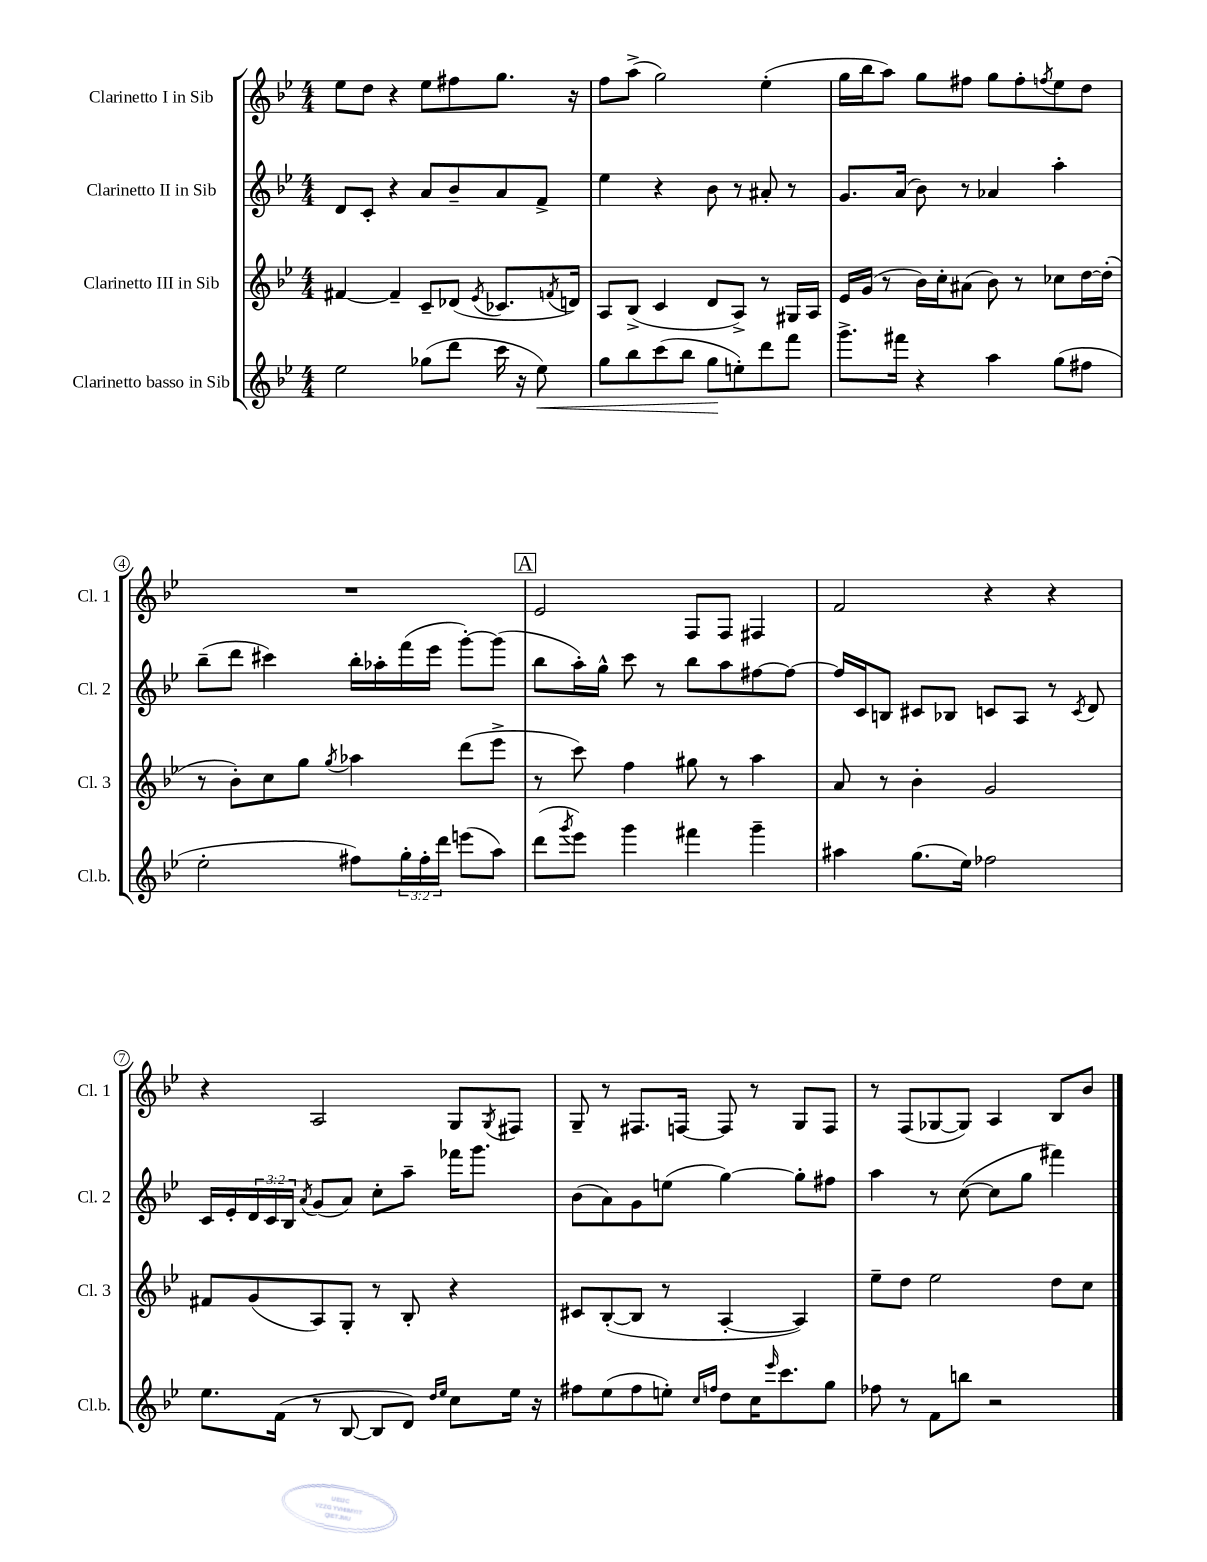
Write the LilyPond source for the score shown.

<<
\new StaffGroup <<
\new Staff = "s0" \with { instrumentName = "Clarinetto I in Sib" shortInstrumentName = "Cl. 1" } {
    \clef treble \key bes \major \numericTimeSignature \time 4/4
    ees''8 d''8 r4 ees''8 fis''8 g''8. r16 |
    f''8 a''8->( g''2) ees''4-.( |
    g''16 bes''16 a''8) g''8 fis''8 g''8 fis''8-. \acciaccatura { f''8 } ees''8 d''8 |
    R1 |
    \mark \markup { \box "A" } ees'2 f8 f8 fis4 |
    f'2 r4 r4 |
    r4 a2 g8 \acciaccatura { g8 } fis8 |
    g8-- r8 fis8. f16~ f8 r8 g8 f8 |
    r8 f8( ges8~ ges8) a4 bes8 bes'8 \bar "|." |
}
\new Staff = "s1" \with { instrumentName = "Clarinetto II in Sib" shortInstrumentName = "Cl. 2" } {
    \clef treble \key bes \major \numericTimeSignature \time 4/4 \override Staff.TupletNumber.text = #tuplet-number::calc-fraction-text
    d'8 c'8-. r4 a'8 bes'8-- a'8 f'8-> |
    ees''4 r4 bes'8 r8 ais'8-. r8 |
    g'8. a'16( bes'8) r8 aes'4 a''4-. |
    bes''8--( d'''8 cis'''4) bes''16-. aes''16-. f'''16( ees'''16 g'''8~-.) g'''8( |
    \mark \markup { \box "A" } bes''8 a''16-.) g''16-^ c'''8 r8 bes''8 a''8 fis''8~ fis''8~ |
    fis''16 c'16 b8 cis'8 bes8 c'8 a8 r8 \acciaccatura { c'8 } d'8 |
    c'16 ees'16-. \tuplet 3/2 { d'16 c'16 bes16 } \acciaccatura { a'8 } g'8( a'8) c''8-. a''8-- fes'''16 g'''8. |
    bes'8( a'8) g'8 e''8( g''4~) g''8-. fis''8 |
    a''4 r8 c''8~( c''8 g''8 fis'''4) \bar "|." |
}
\new Staff = "s2" \with { instrumentName = "Clarinetto III in Sib" shortInstrumentName = "Cl. 3" } {
    \clef treble \key bes \major \numericTimeSignature \time 4/4
    fis'4~ fis'4-- c'8-- des'8( \acciaccatura { ees'8 } ces'8. \acciaccatura { f'8 } d'16) |
    a8 bes8->( c'4 d'8 a8->) r8 gis16 a16 |
    ees'16 g'16( r8 bes'16) c''16-. ais'8( bes'8) r8 ces''8 d''16~ d''16-.( |
    r8 bes'8-.) c''8 g''8 \acciaccatura { g''8 } aes''4 d'''8( ees'''8-> |
    \mark \markup { \box "A" } r8 c'''8) f''4 gis''8 r8 a''4 |
    a'8 r8 bes'4-. g'2 |
    fis'8 g'8( a8) g8-. r8 bes8-. r4 |
    cis'8 bes8~-.( bes8 r8 a4~-. a4) |
    ees''8-- d''8 ees''2 d''8 c''8 \bar "|." |
}
\new Staff = "s3" \with { instrumentName = "Clarinetto basso in Sib" shortInstrumentName = "Cl.b." } {
    \clef treble \key bes \major \numericTimeSignature \time 4/4 \override Staff.TupletNumber.text = #tuplet-number::calc-fraction-text
    ees''2 ges''8( d'''8 c'''16 r16 ees''8\<) |
    g''8 bes''8 c'''8( bes''8 g''8\! e''8-.) d'''8 f'''8 |
    g'''8.-> fis'''16 r4 a''4 g''8( fis''8 |
    ees''2-. fis''8) \tuplet 3/2 { g''16-. fis''16-. d'''16 } e'''8( a''8) |
    \mark \markup { \box "A" } d'''8( \acciaccatura { g'''8 } ees'''8) g'''4 fis'''4 g'''4-- |
    ais''4 g''8.( ees''16) fes''2 |
    ees''8. f'16( r8 bes8~ bes8 d'8) \grace { d''16 ees''16 } c''8 ees''16 r16 |
    fis''8 ees''8( fis''8 e''8-.) \grace { c''16 f''16 } d''8 c''16 \grace { ees'''16 } c'''8. g''8 |
    fes''8 r8 f'8 b''8 r2 \bar "|." |
}
>>
>>
\layout { \context { \Score \override BarNumber.stencil = #(make-stencil-circler 0.1 0.3 ly:text-interface::print) } }
